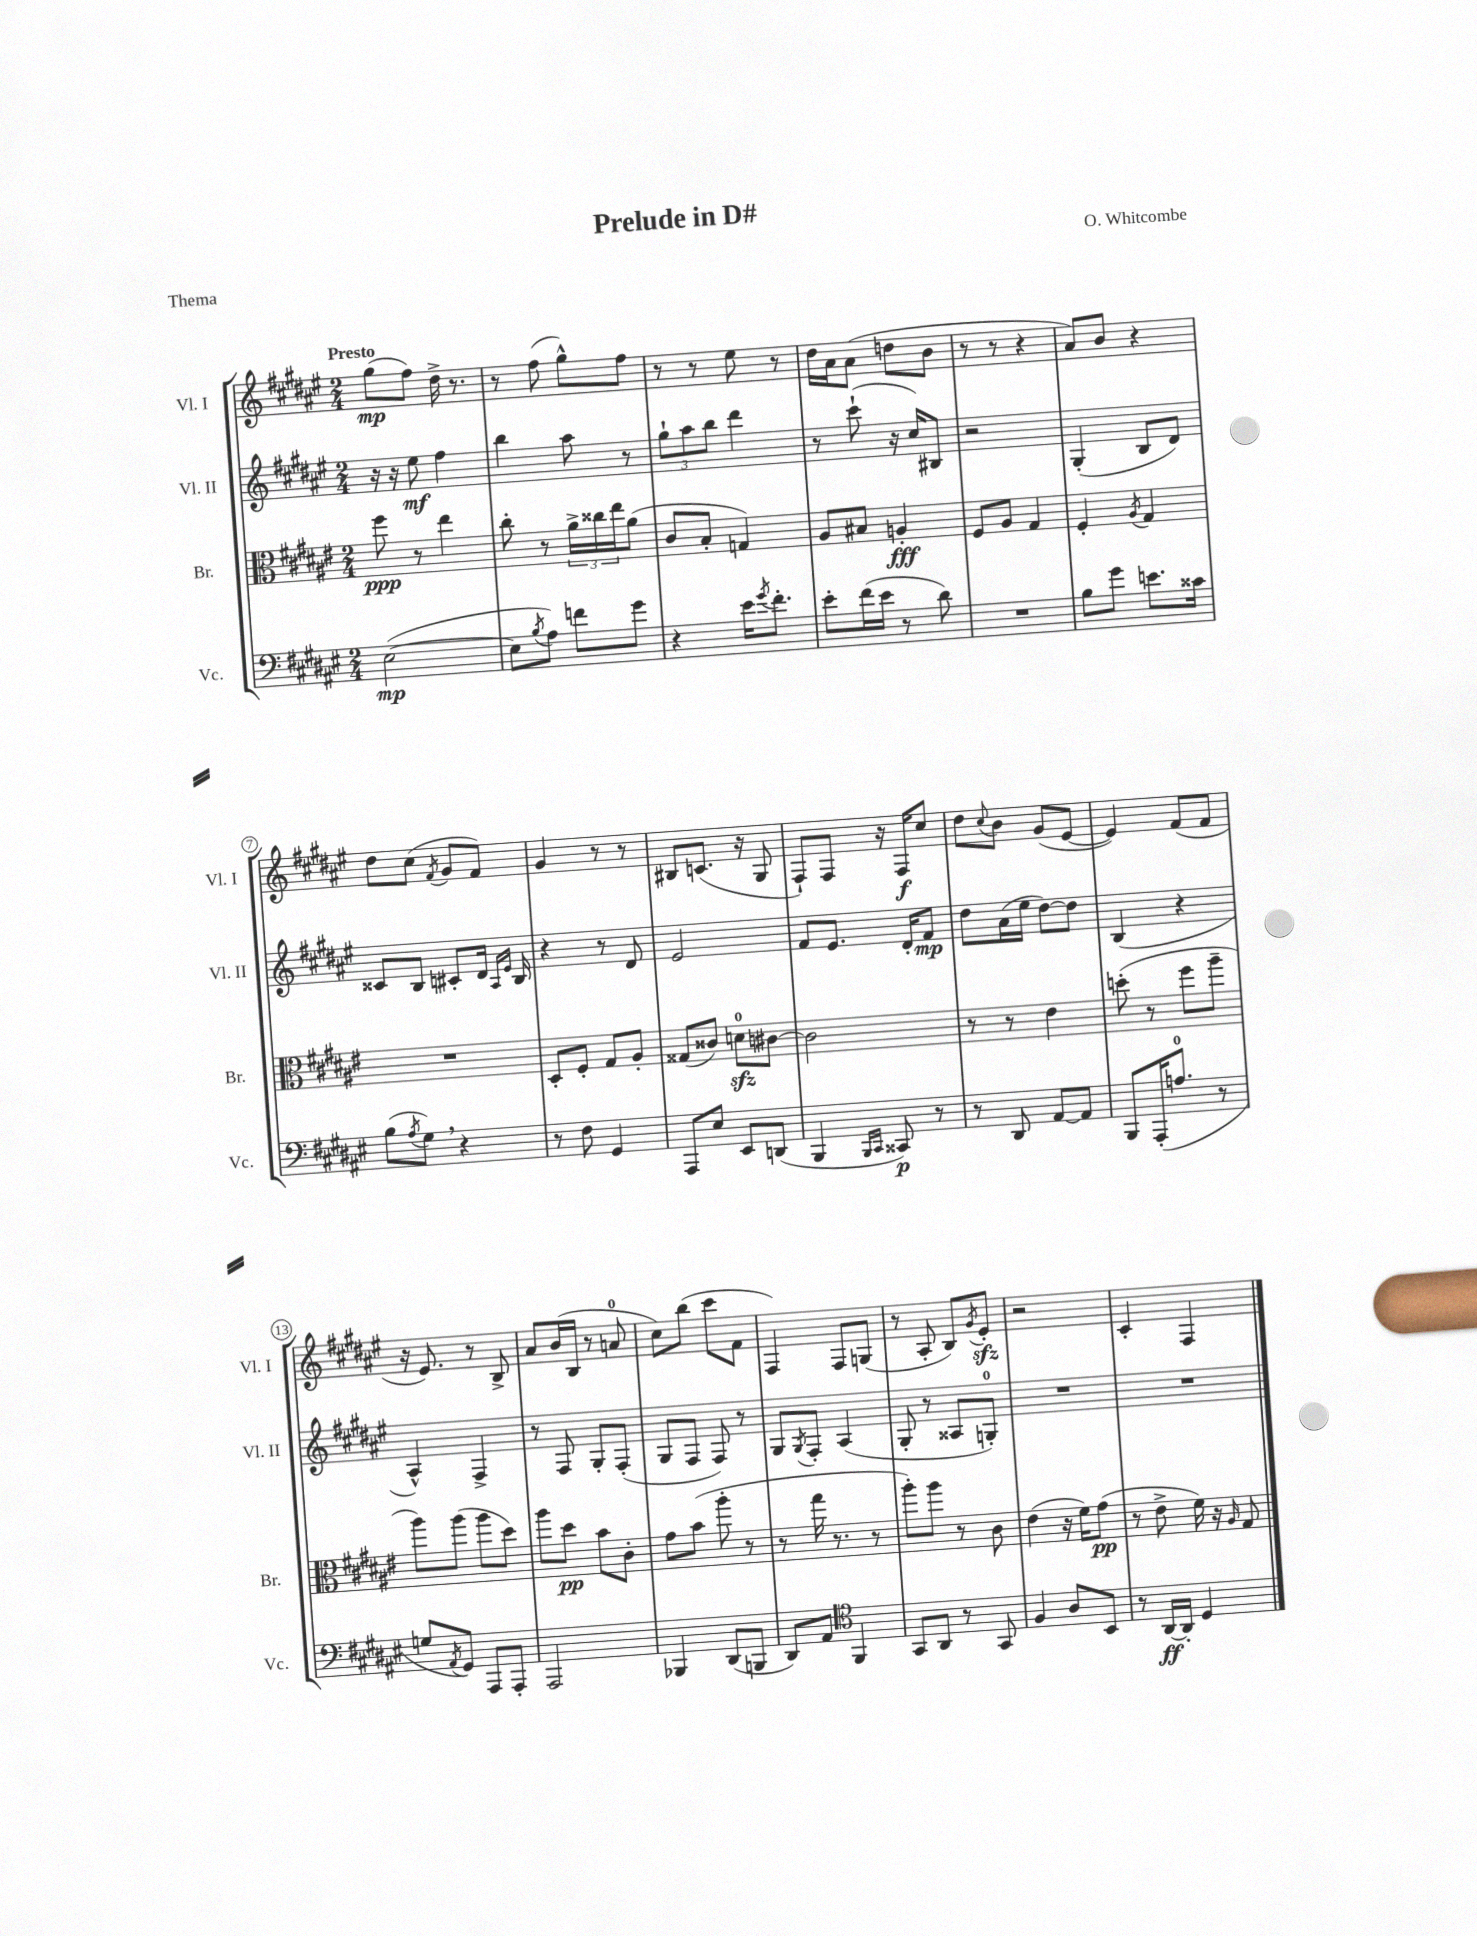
\header { title = "Prelude in D#" composer = "O. Whitcombe" piece = "Thema" }
<<
\new StaffGroup <<
\new Staff = "s0" \with { instrumentName = "Vl. I" shortInstrumentName = "Vl. I" } {
    \clef treble \key fis \major \numericTimeSignature \time 2/4 \tempo "Presto"
    gis''8\mp( fis''8) dis''16-> r8. |
    r8 fis''8( gis''8-^) fis''8 |
    r8 r8 eis''8 r8 |
    dis''16 ais'16 ais'8( d''8 b'8 |
    r8 r8 r4 |
    ais'8) b'8 r4 |
    dis''8 cis''8( \acciaccatura { fis'8 } gis'8 fis'8) |
    gis'4 r8 r8 |
    bis8 c'8.( r16 gis8 |
    fis8-!) fis8 r16 fis16\f cis''8 |
    dis''8 \appoggiatura { cis''8 } b'8 gis'8( eis'8~ |
    eis'4) fis'8( fis'8 |
    r16 eis'8.) r8 b8-> |
    ais'8 b'16( b16 r8 a'8-0 |
    cis''8) b''8( cis'''8 fis'8 |
    fis4) fis8 g8( |
    r8 ais8-. b8) \acciaccatura { gis'8 } eis'8-.\sfz |
    r2 |
    cis'4-. fis4 \bar "|." |
}
\new Staff = "s1" \with { instrumentName = "Vl. II" shortInstrumentName = "Vl. II" } {
    \clef treble \key fis \major \numericTimeSignature \time 2/4
    r16 r16 eis''8\mf fis''4 |
    b''4 ais''8 r8 |
    \tuplet 3/2 { gis''8-! ais''8 b''8 } dis'''4 |
    r8 cis'''8-!( r16 cis''16) bis8 |
    r2 |
    gis4-.( b8 dis'8) |
    cisis'8 b8 cis'8-. dis'16 \grace { ais16 eis'16 } b16 |
    r4 r8 dis'8 |
    eis'2 |
    fis'8 eis'8. dis'16-. fis'8\mp |
    dis''8 ais'16( eis''16 dis''8~) dis''8 |
    b4( r4 |
    ais4-^) fis4-> |
    r8 fis8 gis8-. fis8-.( |
    gis8 fis8 fis8) r8 |
    gis8 \acciaccatura { gis8 } fis8-. ais4( |
    gis8-. r8 aisis8 g8-0-.) |
    R2 |
    R2 \bar "|." |
}
\new Staff = "s2" \with { instrumentName = "Br." shortInstrumentName = "Br." } {
    \clef alto \key fis \major \numericTimeSignature \time 2/4
    fis''8\ppp r8 eis''4 |
    cis''8-. r8 \tuplet 3/2 { ais'16-> cisis''16 eis''16 } ais'8( |
    cis'8 b8-. g4) |
    ais8 bis8 a4-.\fff |
    fis8 ais8 gis4 |
    fis4-. \acciaccatura { ais8 } gis4 |
    R2 |
    dis8-. fis8-. gis8 ais8-. |
    gisis8( cisis'8) d'8-0\sfz cis'8~ |
    cis'2 |
    r8 r8 eis'4 |
    d''8-.( r8 fis''8 ais''8-- |
    ais''8) ais''8( ais''8 dis''8) |
    ais''8 dis''8\pp b'8 cis'8-. |
    gis'8 b'8( ais''8-. r8 |
    r8 gis''16 r8. r8 |
    ais''8-.) ais''8 r8 cis'8 |
    eis'4( r16 fis'16) gis'8\pp( |
    r8 eis'8-> fis'16) r16 \grace { ais16 } gis8 \bar "|." |
}
\new Staff = "s3" \with { instrumentName = "Vc." shortInstrumentName = "Vc." } {
    \clef bass \key fis \major \numericTimeSignature \time 2/4
    eis2~\mp( |
    eis8 \acciaccatura { b8 } ais8) f'8 gis'8 |
    r4 eis'16 \acciaccatura { gis'8 } fis'8.-. |
    eis'8-. fis'16( eis'16 r8 dis'8) |
    R2 |
    b8 gis'8 e'8. cisis'16 |
    b8( \acciaccatura { ais8 } gis8) \breathe r4 |
    r8 fis8 gis,4 |
    ais,,8 eis8 eis,8 d,8( |
    b,,4 \grace { b,,16 cis,16 } cisis,8\p) r8 |
    r8 dis,8 ais,8~ ais,8 |
    b,,8 ais,,16-.( a8.-0 r8 |
    g8 \acciaccatura { ais,8 } gis,8) ais,,8 ais,,8-. |
    ais,,2 |
    bes,,4 dis,8( b,,8 |
    dis,8) ais,8 \clef tenor fis,4 |
    gis,8 ais,8 r8 gis,8 |
    fis4 ais8 b,8 |
    r8 ais,16~\ff ais,16-. dis4 \bar "|." |
}
>>
>>
\layout { \context { \Score \override BarNumber.stencil = #(make-stencil-circler 0.1 0.3 ly:text-interface::print) } }
